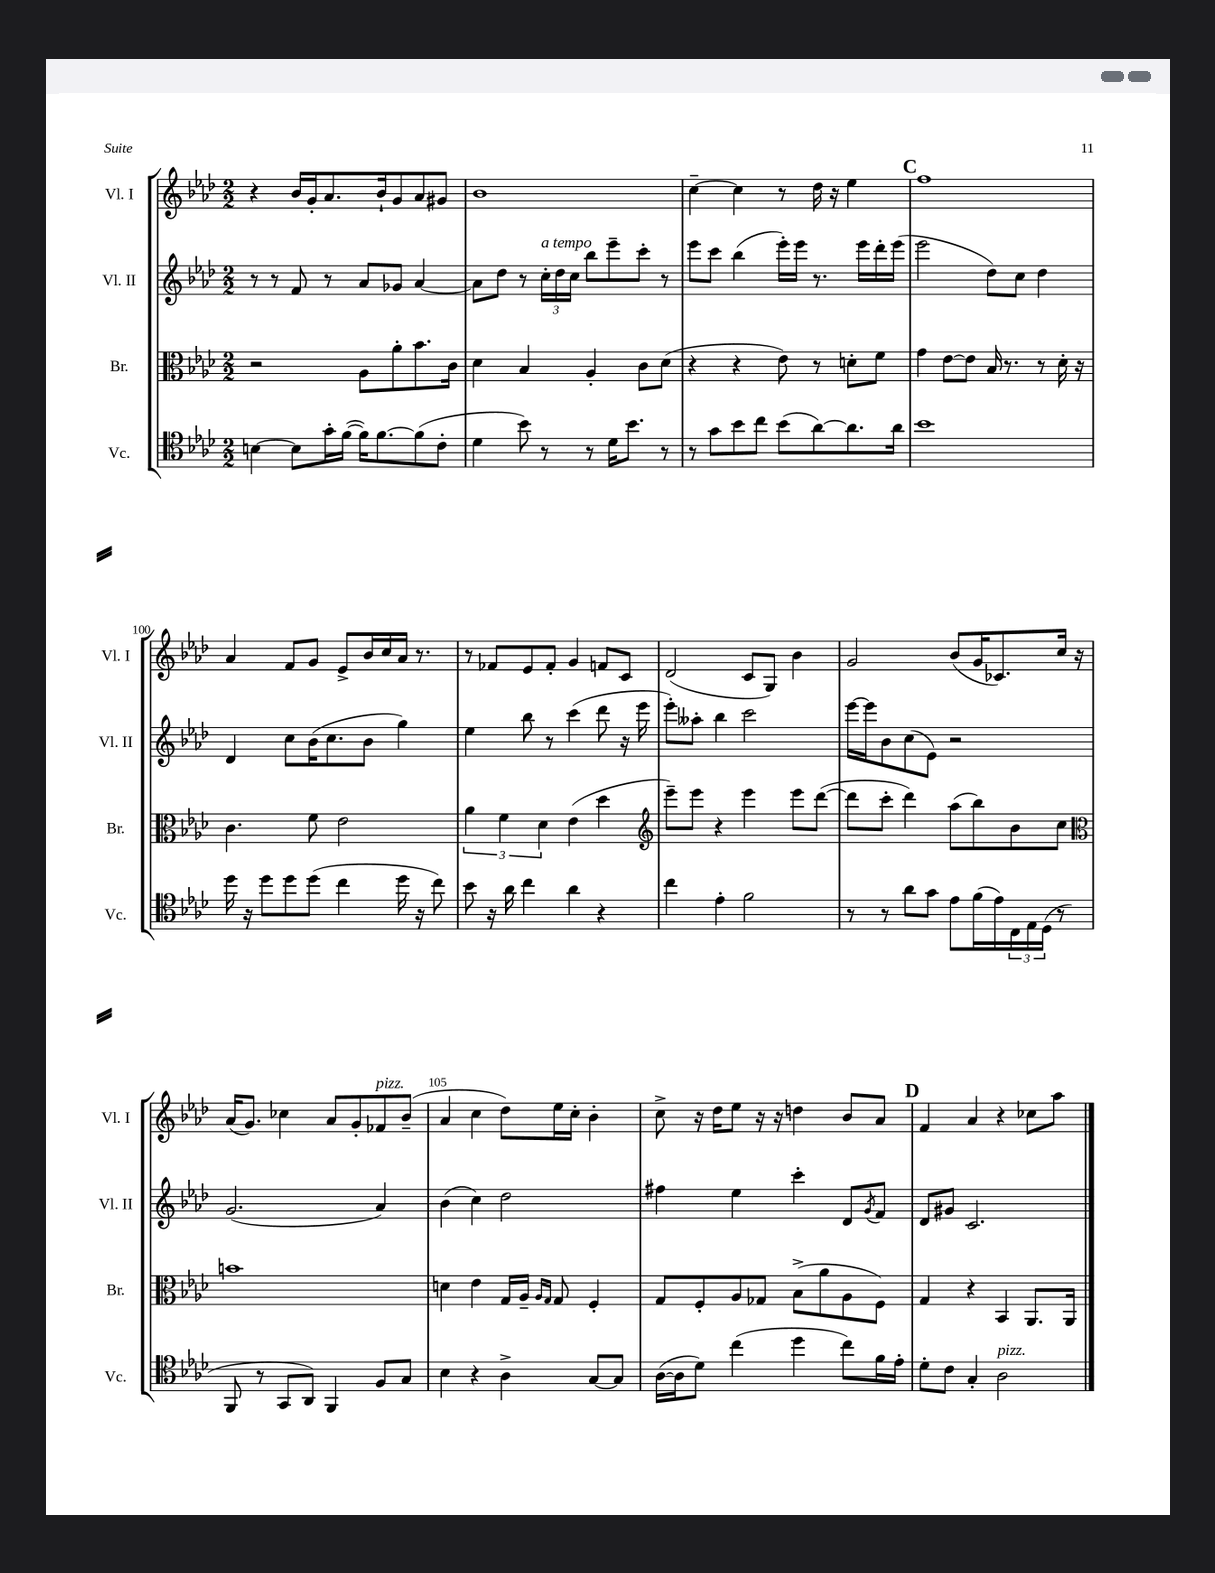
<<
\new StaffGroup <<
\new Staff = "s0" \with { instrumentName = "Vl. I" shortInstrumentName = "Vl. I" } {
    \clef treble \key aes \major \numericTimeSignature \time 2/2
    r4 bes'16 g'16-. aes'8. bes'16-! g'8 aes'8 gis'8 |
    bes'1 |
    c''4~-- c''4 r8 des''16 r16 ees''4 |
    \mark \markup { \bold "C" } f''1 |
    aes'4 f'8 g'8 ees'8-> bes'16 c''16 aes'16 r8. |
    r8 fes'8 ees'8 fes'8-. g'4 f'8 c'8 |
    des'2( c'8 g8) bes'4 |
    g'2 bes'8( g'16 ces'8.) c''16 r16 |
    aes'16( g'8.) ces''4 aes'8 g'8-. fes'8^\markup { \italic "pizz." } bes'8--( |
    aes'4 c''4 des''8) ees''16 c''16-. bes'4-. |
    c''8-> r16 des''16 ees''8 r16 r16 d''4 bes'8 aes'8 |
    \mark \markup { \bold "D" } f'4 aes'4 r4 ces''8 aes''8 \bar "|." |
}
\new Staff = "s1" \with { instrumentName = "Vl. II" shortInstrumentName = "Vl. II" } {
    \clef treble \key aes \major \numericTimeSignature \time 2/2
    r8 r8 f'8 r8 aes'8 ges'8 aes'4~ |
    aes'8 des''8 r8 \tuplet 3/2 { c''16-.^\markup { \italic "a tempo" } des''16 c''16 } bes''8 ees'''8-- c'''8-. r8 |
    ees'''8 c'''8 bes''4( ees'''16-.) ees'''16 r8. ees'''16 des'''16-. ees'''16( |
    \mark \markup { \bold "C" } ees'''2 des''8) c''8 des''4 |
    des'4 c''8 bes'16( c''8. bes'8 g''4) |
    ees''4 bes''8 r8 c'''4( des'''8 r16 ees'''16 |
    ees'''8-.) aeses''8-. bes''4 c'''2 |
    ees'''16~ ees'''16 bes'8 c''8( ees'8) r2 |
    g'2.( aes'4) |
    bes'4( c''4) des''2 |
    fis''4 ees''4 c'''4-. des'8 \acciaccatura { g'8 } f'8 |
    \mark \markup { \bold "D" } des'8 gis'8 c'2. \bar "|." |
}
\new Staff = "s2" \with { instrumentName = "Br." shortInstrumentName = "Br." } {
    \clef alto \key aes \major \numericTimeSignature \time 2/2
    r2 aes8 aes'8-. bes'8. c'16 |
    des'4 bes4 aes4-. c'8 des'8( |
    r4 r4 ees'8) r8 d'8-. f'8 |
    \mark \markup { \bold "C" } g'4 ees'8~ ees'8 bes16 r8. r8 des'16-. r16 |
    c'4. f'8 ees'2 |
    \tuplet 3/2 { aes'4 f'4 des'4 } ees'4( des''4 |
    \clef treble ees'''8--) ees'''8 r4 ees'''4 ees'''8 des'''8~( |
    des'''8 c'''8-. des'''4) aes''8( bes''8) bes'8 c''8 |
    \clef alto b'1 |
    d'4 ees'4 g16 aes16-- \grace { aes16 g16 } g8 f4-. |
    g8 f8-. aes8 ges8 bes8->( aes'8 aes8 f8) |
    \mark \markup { \bold "D" } g4 r4 bes,4 aes,8. aes,16 \bar "|." |
}
\new Staff = "s3" \with { instrumentName = "Vc." shortInstrumentName = "Vc." } {
    \clef tenor \key aes \major \numericTimeSignature \time 2/2
    b4~ b8 g'16-. f'16~( f'16) f'8.~ f'8( c'8-. |
    des'4 bes'8) r8 r8 des'16 bes'8. r8 |
    r8 g'8 bes'8 c''8 bes'8( aes'8~) aes'8. aes'16 |
    \mark \markup { \bold "C" } bes'1 |
    des''16 r16 des''8 des''8 des''8( c''4 des''16 r16 c''8) |
    bes'8 r16 aes'16 c''4 aes'4 r4 |
    c''4 ees'4-. f'2 |
    r8 r8 aes'8 g'8 ees'8 f'16( ees'16) \tuplet 3/2 { c16 ees16 des16( } r8 |
    f,8 r8 g,8 aes,8) f,4 f8 g8 |
    bes4 r4 aes4-> g8~ g8 |
    aes16~( aes16 des'8) c''4( des''4 c''8) f'16 ees'16-. |
    \mark \markup { \bold "D" } des'8-. c'8 g4-. aes2^\markup { \italic "pizz." } \bar "|." |
}
>>
>>
\layout { \context { \Score currentBarNumber = #96 \override BarNumber.break-visibility = ##(#f #t #t) barNumberVisibility = #(every-nth-bar-number-visible 5) } }
